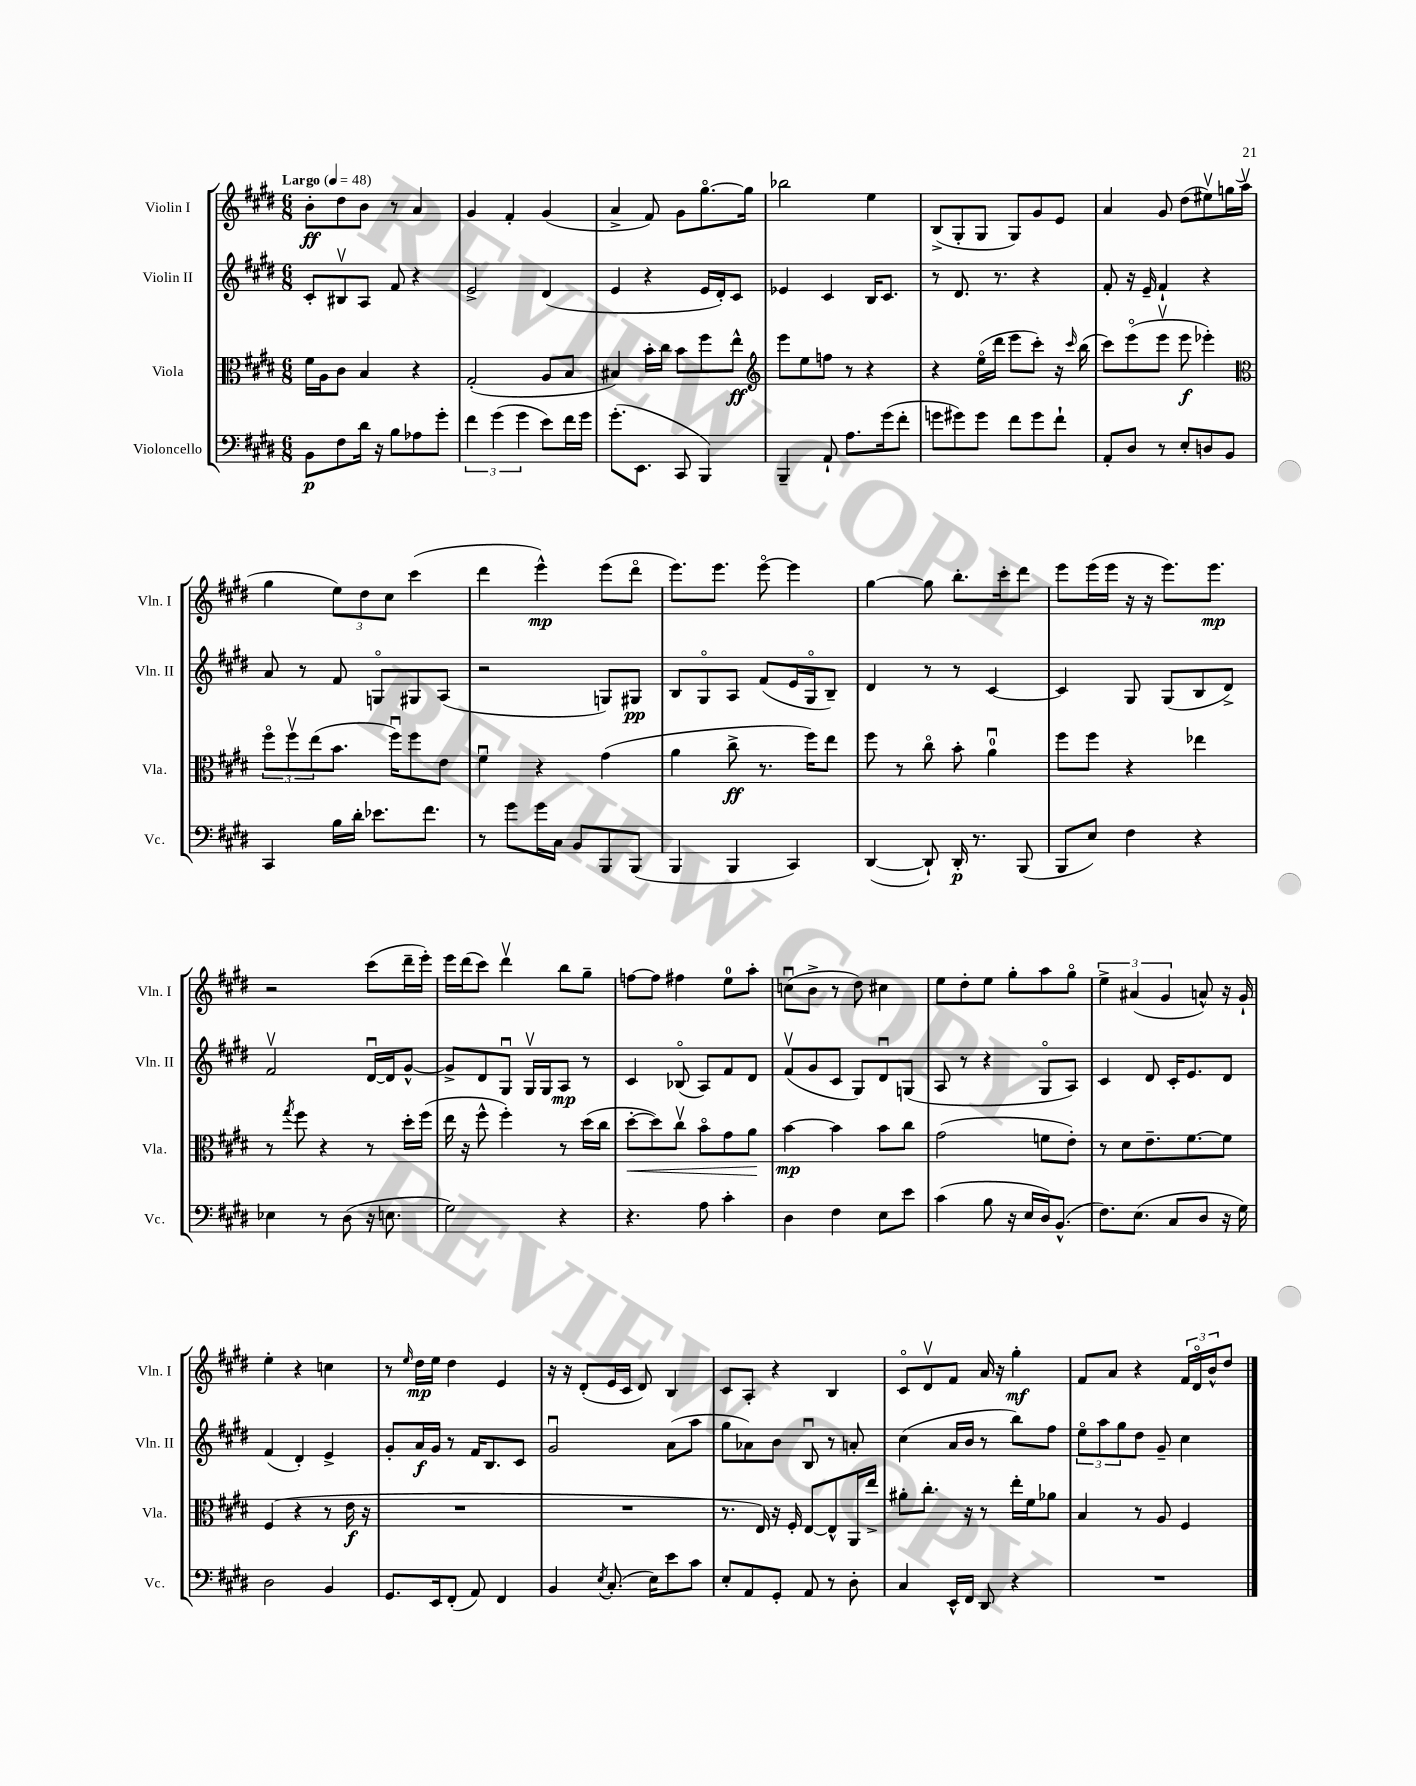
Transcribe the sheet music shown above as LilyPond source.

<<
\new StaffGroup <<
\new Staff = "s0" \with { instrumentName = "Violin I" shortInstrumentName = "Vln. I" } {
    \clef treble \key e \major \numericTimeSignature \time 6/8 \tempo "Largo" 4 = 48
    b'8-.\ff dis''8 b'8 r8 a'4 |
    gis'4 fis'4-. gis'4( |
    a'4-> fis'8) gis'8 gis''8.~\flageolet gis''16 |
    bes''2 e''4 |
    b8->( gis8-. gis8 gis8) gis'8 e'8 |
    a'4 gis'8 dis''8( eis''8\upbow) g''16 a''16\upbow( |
    gis''4 \tuplet 3/2 { e''8) dis''8 cis''8 } cis'''4( |
    dis'''4 e'''4-^\mp) e'''8( dis'''8\flageolet |
    e'''8.) e'''8. e'''8~\flageolet e'''4 |
    gis''4~ gis''8 b''8.-. cis'''16-. dis'''8 |
    e'''8 e'''16( e'''16 r16 r16 e'''8.) e'''8.\mp |
    r2 cis'''8( dis'''16-- e'''16-.) |
    e'''16 dis'''16( cis'''8) dis'''4\upbow b''8 gis''8-- |
    f''8~ f''8 fis''4 e''8-0 a''8-. |
    c''8\downbow( b'8-> r8 dis''8) cis''4 |
    e''8 dis''8-. e''8 gis''8-. a''8 gis''8\flageolet |
    \tuplet 3/2 { e''4-> ais'4( gis'4 } a'8-^) r16 gis'16-! |
    e''4-. r4 c''4 |
    r8 \grace { e''16 } dis''16\mp e''16 dis''4 e'4 |
    r16 r16 dis'8-.( e'16 cis'16 dis'8) b4 |
    cis'8 a8-. r4 b4 |
    cis'8\flageolet dis'8\upbow fis'8 a'16 r16 gis''4-.\mf |
    fis'8 a'8 r4 \tuplet 3/2 { fis'16 dis'16\flageolet b'16-^ } dis''8 \bar "|." |
}
\new Staff = "s1" \with { instrumentName = "Violin II" shortInstrumentName = "Vln. II" } {
    \clef treble \key e \major \numericTimeSignature \time 6/8
    cis'8-. bis8\upbow a8 fis'8 r4 |
    e'2-> dis'4( |
    e'4 r4 e'16 dis'16-.) cis'8 |
    ees'4 cis'4 b16 cis'8. |
    r8 dis'8. r8. r4 |
    fis'8-. r16 e'16-- fis'4-! r4 |
    a'8 r8 fis'8 g8\flageolet gis8 a8( |
    r2 g8) gis8\pp |
    b8 gis8\flageolet a8 fis'8( e'16 gis16\flageolet b8--) |
    dis'4 r8 r8 cis'4~ |
    cis'4 gis8 gis8( b8 dis'8->) |
    fis'2\upbow dis'16~\downbow dis'16 gis'8~-^ |
    gis'8-> dis'8 gis8\downbow gis16\upbow gis16 a8\mp r8 |
    cis'4 bes8\flageolet( a8) fis'8 dis'8 |
    fis'8\upbow( gis'8 cis'8 gis8) dis'8\downbow g8( |
    a8 r8 r4 gis8\flageolet a8) |
    cis'4 dis'8 cis'16-. e'8. dis'8 |
    fis'4( dis'4-.) e'4-> |
    gis'8-. a'16\f gis'16 r8 fis'16 b8. cis'8 |
    gis'2\downbow a'8( a''8 |
    gis''8 aes'8) b'8 b8\downbow r8 a'8-. |
    cis''4( a'16 b'16 r8 b''8) fis''8 |
    \tuplet 3/2 { e''8\flageolet a''8 gis''8 } dis''8 gis'8-- cis''4 \bar "|." |
}
\new Staff = "s2" \with { instrumentName = "Viola" shortInstrumentName = "Vla." } {
    \clef alto \key e \major \numericTimeSignature \time 6/8
    fis'16 a16 cis'8 b4 r4 |
    gis2-.( a8 b8 |
    bis4) b'16-. cis''16 b'8 fis''8 e''8-^\ff |
    \clef treble e'''8 e''8 f''8 r8 r4 |
    r4 e''16\flageolet( dis'''16 e'''8 cis'''8-.) r16 \grace { cis'''16 } b''16( |
    cis'''8) e'''8\flageolet( e'''8\upbow e'''8\f ees'''4-.) |
    \clef alto \tuplet 3/2 { fis''8\flageolet fis''8\upbow e''8( } b'8. fis''16\downbow) fis''8 e'8 |
    fis'4\downbow r4 gis'4( |
    a'4 cis''8->\ff r8. fis''16) e''8 |
    fis''8 r8 cis''8\flageolet b'8-. a'4-0\downbow |
    fis''8 fis''8 r4 ees''4 |
    r8 \acciaccatura { gis''8 } fis''8 r4 r8 dis''16-. fis''16( |
    e''16 r16 fis''8-^ fis''4-.) r8 dis''16( cis''16 |
    dis''8~-.\< dis''8) cis''8\upbow b'8\flageolet gis'8 a'8\! |
    b'4~\mp b'4 b'8 cis''8 |
    gis'2( f'8 e'8-.) |
    r8 dis'8 e'8.-- fis'8.~ fis'8 |
    fis4( r4 r8 e'16\f r16 |
    R2. |
    R2. |
    r8. e16) r16 fis16-. e8~ e8-^ a,16 e''16-> |
    ais'8-. cis''8.-. r16 r8 e''16-. fis'16 aes'8 |
    b4 r8 a8 fis4 \bar "|." |
}
\new Staff = "s3" \with { instrumentName = "Violoncello" shortInstrumentName = "Vc." } {
    \clef bass \key e \major \numericTimeSignature \time 6/8
    b,8\p fis8 dis'16 r16 b8 aes8 gis'8-. |
    \tuplet 3/2 { fis'4 gis'4( gis'4 } e'8) fis'16 gis'16 |
    gis'8.-.( e,8. cis,8 b,,4) |
    b,,4-- a,8-! a8. gis'16( fis'8-. |
    g'8 gis'8) gis'8 fis'8 gis'8 fis'8-! |
    a,8-. dis8 r8 e8-. d8 b,8 |
    cis,4 b16 dis'16-. ees'8. fis'8. |
    r8 gis'8 gis'16 cis16 b,8 b,,8 b,,8( |
    b,,4 b,,4 cis,4) |
    dis,4~( dis,8-!) dis,16-.\p r8. b,,8( |
    b,,8 e8) fis4 r4 |
    ees4 r8 dis8( r16 e8. |
    gis2) r4 |
    r4. a8 cis'4-. |
    dis4 fis4 e8 e'8 |
    cis'4( b8 r16 e16 dis16) b,8.-^( |
    fis8.) e8.( cis8 dis8 r16 gis16) |
    dis2 b,4 |
    gis,8. e,16 fis,8-.( a,8) fis,4 |
    b,4 \acciaccatura { e8 } cis8.-.( e16) e'8 cis'8 |
    e8-. a,8 gis,8-. a,8 r8 dis8-. |
    cis4 e,16-^ fis,16 dis,8 r4 |
    R2. \bar "|." |
}
>>
>>
\layout { \context { \Score \remove "Bar_number_engraver" } }
